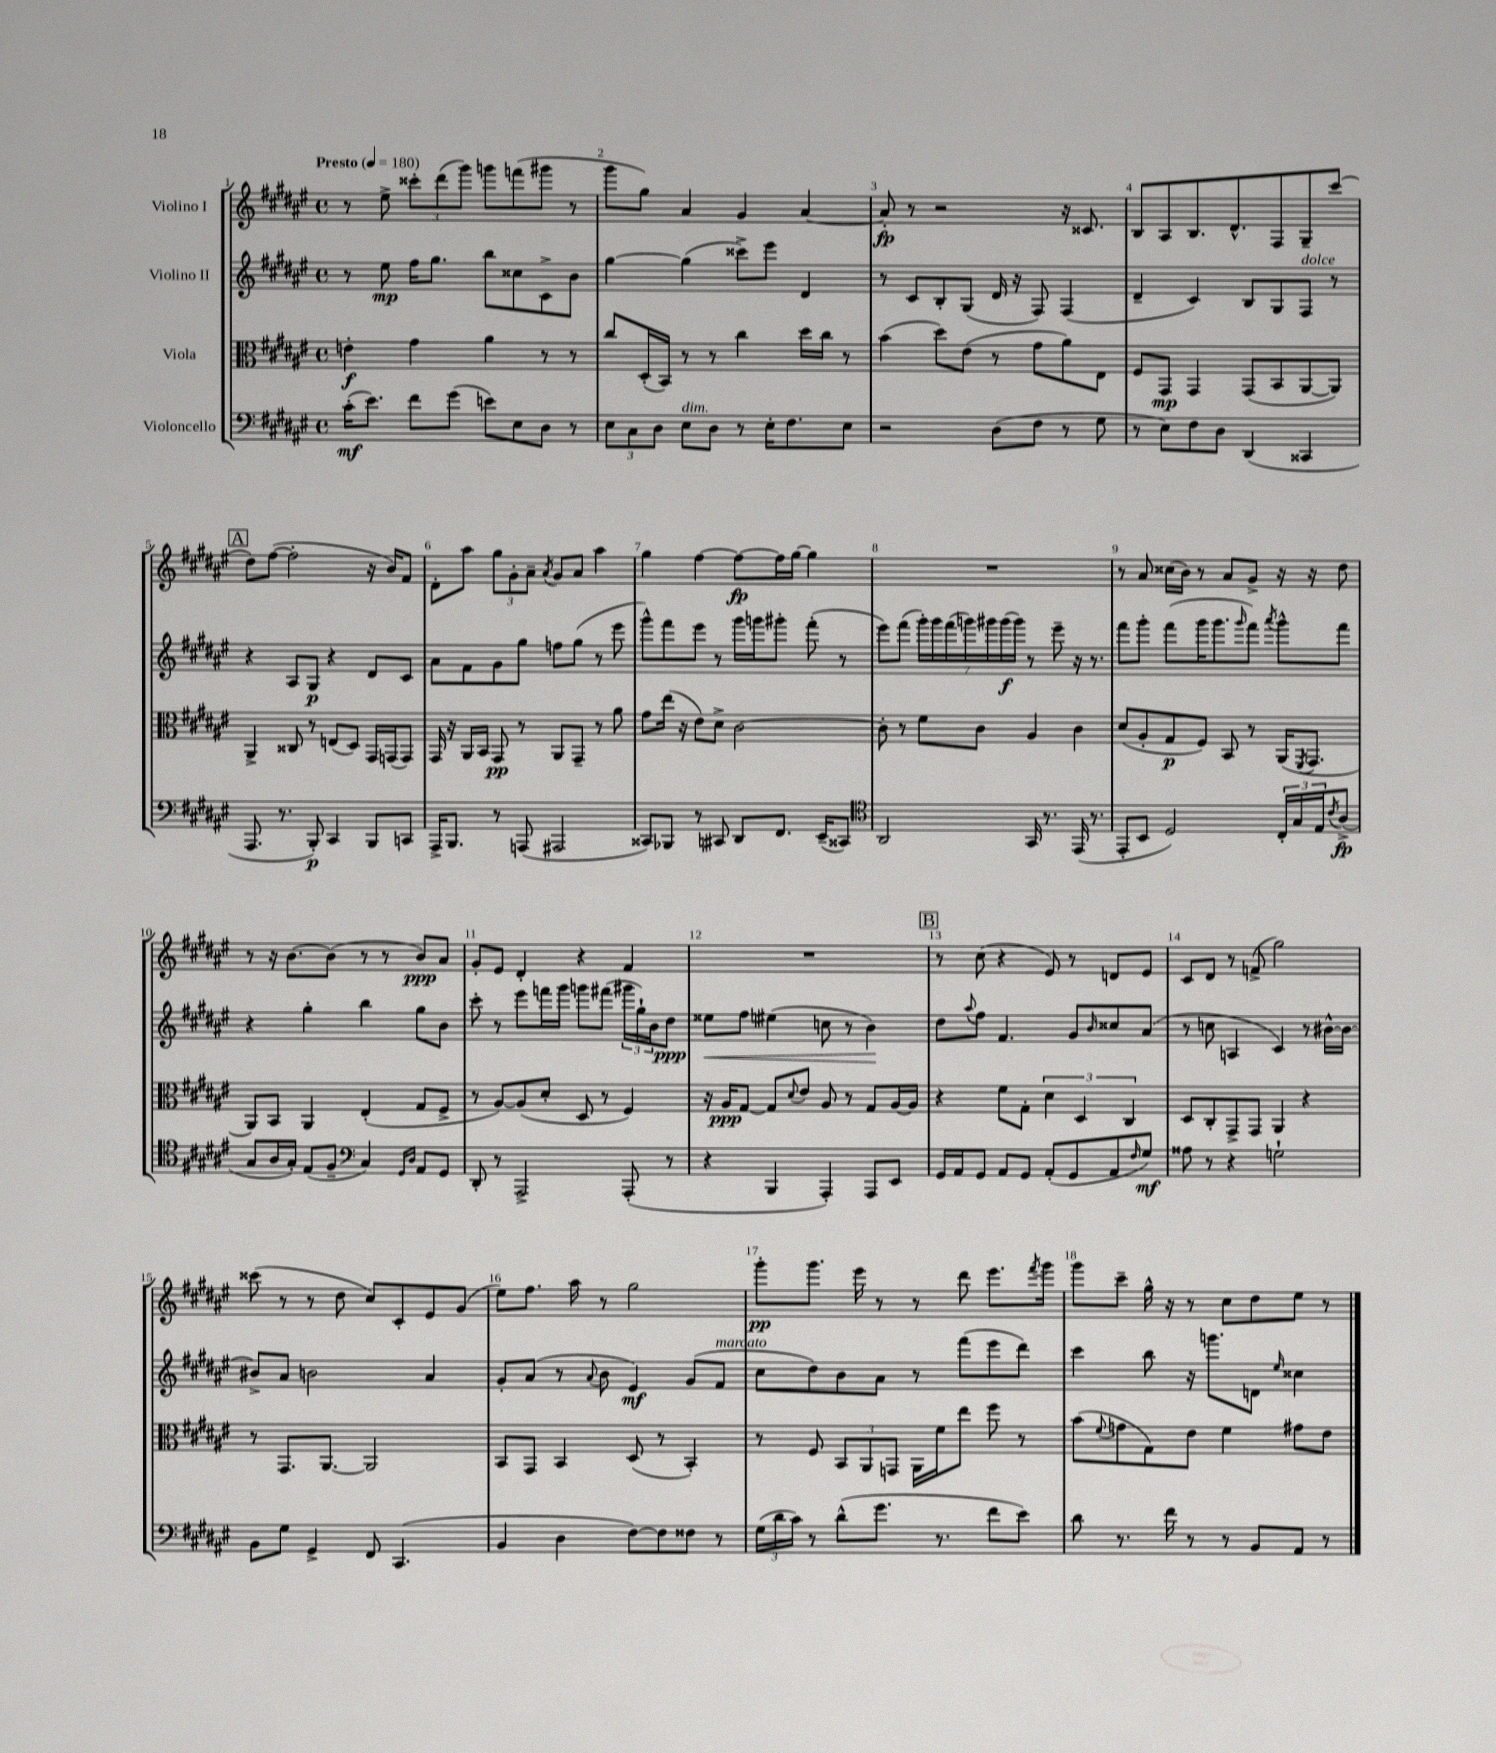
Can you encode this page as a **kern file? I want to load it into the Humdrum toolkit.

**kern	**kern	**kern	**kern
*staff4	*staff3	*staff2	*staff1
*clefF4	*clefC3	*clefG2	*clefG2
*k[f#c#g#d#a#e#]	*k[f#c#g#d#a#e#]	*k[f#c#g#d#a#e#]	*k[f#c#g#d#a#e#]
*M4/4	*M4/4	*M4/4	*M4/4
*met(c)	*met(c)	*met(c)	*met(c)
*MM180	*MM180	*MM180	*MM180
(16c#'	4e'	8r	8r
8.e#)	.	.	.
.	.	8ee#	8ee#^
8f#	4g#	16ff#	12ccc##'
.	.	8.gg#	.
.	.	.	(12ddd#
(8g#	.	.	.
.	.	.	12ggg#)
8e)	4a#	8bb	8ggg
8E#	.	8cc##	(8fff
8D#	8r	8c#^	8ggg#
8r	8r	8b	8r
=	=	=	=
12E#	8cc#	[4gg#	8ggg#
12C#	.	.	.
.	(16D#'	.	8gg#)
12D#	.	.	.
.	16BB)	.	.
8E#	8r	(4gg#]	4a#
8D#	8r	.	.
8r	4cc#	8ccc##^)	4g#
16E#'	.	8eee#	.
8.F#	.	.	.
.	16dd#	4d#	[4a#
.	16cc#	.	.
8E#	8r	.	.
=	=	=	=
2r	(4b	8r	8a#']
.	.	8c#	8r
.	8dd#)	8B'	2r
.	(8e#	(8G#	.
(8D#	8r	16d#	.
.	.	16r	.
8F#	8g#	8F#)	.
8r	8a#)	(4F#	16r
.	.	.	8.c##
8G#	8E#	.	.
=	=	=	=
8r	8F#	4d#~	8B
8E#)	8GG#	.	8A#
8F#	4GG#	4c#)	8.B
8D#	.	.	.
.	.	.	8.d#^^
(4DD#	(8GG#	8B	.
.	8BB	8G#	8F#
4CC##	[8AA#	8F#	8G#~
.	8AA#])	8r	(8ccc#
=	=	=	=
8.AAA#	4AA#^	4r	8dd#)
.	.	.	([8ff#
8.r	.	.	.
.	8C##	8A#	2ff#']
8BBB')	8r	8G#	.
4CC#	(8E	4r	.
.	8D#)	.	.
8BBB	16GG#	8d#	16r
.	(16GG	.	16b)
8CC	8GG)	8c#	8f#
=	=	=	=
16AAA#^	16GG#	8a#	8d#'
8.BBB	16r	.	.
.	16AA#	8f#	8aa#
.	16BB	.	.
8r	8GG#	8g#	12gg#
.	.	.	12g#'
(8AAA	8r	8gg#	.
.	.	.	12a#~
.	.	.	8qa#
2AAA#	8AA#	8ff	8g#
.	8GG#~	(8gg#	8a#
.	8r	8r	4aa#
.	8a#	8eee#	.
=	=	=	=
8CC##)	8g#	8ggg#^^)	4gg#
8BBB-	(16ee#	8fff#	.
.	16r	.	.
8r	8e#)	8eee#	[4ff#
8CC#	8d#^	8r	.
8DD#	[2c#	16ggg#	8ff#_
.	.	16ggg	.
8.FF#	.	8ggg#'	16ff#]
.	.	.	[16gg#
.	.	(8fff#'	4gg#]
(16EE#~	.	.	.
8CC##)	.	8r	.
=	=	=	=
*clefC4	*	*	*
2AA#	8c#']	8eee#)	1r
.	8r	(8fff#	.
.	8f#	28ggg#')	.
.	.	28ggg#	.
.	.	(28fff#	.
.	.	28ggg)	.
.	8c#	.	.
.	.	28ggg#	.
.	.	(28ggg#	.
.	.	28ggg#)	.
16GG#	4A#	8r	.
8.r	.	.	.
.	.	8eee#~	.
(16EE#	4c#	16r	.
8.r	.	8.r	.
=	=	=	=
8EE#'	(8d#	8fff#	8r
8BB	8A#'	8ggg#'	8a#
2D#)	8G#	(8fff#	(16cc##
.	.	.	16b)
.	8F#)	16ggg#	8r
.	.	8.ggg#	.
.	8BB	.	8a#
.	.	16qqggg#	.
.	8r	8fff#)	8g#^
.	.	8qaaa#	.
24C#'	(16AA#	8ggg#^^	16r
24G#	.	.	.
.	8qFF#	.	.
.	8.GG#	.	16r
24E#	.	.	.
8qc#	.	.	.
(8A#^	.	8fff#	8dd#
=	=	=	=
8G#	8AA#)	4r	8r
16A#	8BB	.	16r
16G#')	.	.	[8.b
(8E#	4AA#	4gg#'	.
8F#~	.	.	(8b]
*clefF4	*	*	*
4C#)	(4E#'	4bb	8r
.	.	.	8r
16qqGG#	.	.	.
16qqD#	.	.	.
8AA#	8G#	8gg#	8b)
8GG#	8F#^	8b	8a#
=	=	=	=
8DD#'	8r	8ccc#'	8g#'
8r	[8A#)	8r	8e#
2AAA#^	(8A#]	8eee#	4d#'
.	8d#'	16fff	.
.	.	16ggg#	.
.	8D#	8ggg	4r
.	8r	(8fff#	.
(8AAA#'	4F#)	24ggg#	4f#
.	.	24gg#`)	.
.	.	24b	.
8r	.	8dd#	.
=	=	=	=
4r	16r	8ee##	1r
.	16A#	.	.
.	[8G#	8ff#	.
4BBB	8G#]	(4ee#	.
.	8qqd#	.	.
.	8e#	.	.
4AAA#')	8A#	8cc	.
.	8r	8r	.
8AAA#	8G#	4b)	.
8EE#	[16A#	.	.
.	16A#]	.	.
=	=	=	=
16GG#	4r	8dd#	8r
16AA#	.	.	.
.	.	8qqaa#	.
8GG#	.	8ff#	(8cc#
8AA#	8f#	4.f#	4r
8GG#	8G#'	.	.
(8AA#'	6d#	.	8e#)
8GG#	.	8g#	8r
.	6D#	.	.
.	.	16qqb	.
8AA#	.	8cc##	8d
.	6C#	.	.
16qqF#	.	.	.
8G#)	.	(8a#	8e#
=	=	=	=
8A##	8D#	8r	8c#
8r	8C#'	8cc	8d#
4r	8GG#^	4A	8r
.	8GG#	.	(8f^
2G`	4AA#	4c#)	2gg#)
.	4r	8r	.
.	.	[16b#^^	.
.	.	16b#_	.
=	=	=	=
8BB	8r	8b#^]	(8ccc##
8G#	8.GG#	8a#	8r
4GG#^	.	2b	8r
.	[8.AA#	.	.
.	.	.	8dd#
8FF#	2AA#]	.	8cc#)
(4.CC#	.	.	8c#'
.	.	4a#	8e#
.	.	.	(8g#
=	=	=	=
4BB	8BB	8g#'	8ee#)
.	8GG#	(8a#	8.ff#
4D#	4BB	8r	.
.	.	.	16aa#
.	.	8qqa#	.
.	.	8b	8r
[8F#)	(8D#	4e#)	2gg#
8F#]	8r	.	.
8F##	4BB')	(8g#	.
8r	.	8f#	.
=	=	=	=
(24G#	8r	8cc#	8ggg#'
24d#	.	.	.
24c#)	.	.	.
8r	8F#	8dd#)	8.ggg#
(8d#^^	12BB	8b	.
.	.	.	16eee#
.	12AA#	.	.
8.g#	.	8a#	8r
.	12GG	.	.
.	16AA#	8r	8r
8.r	16f#	.	.
.	8ee#	(8fff#	8ddd#
8f#	8ff#	8eee#	8.eee#
8e#)	8r	8ddd#)	.
.	.	.	8qfff#
.	.	.	16ggg#
=	=	=	=
8d#	(8b	4ccc#	8ggg#
.	8qqf#	.	.
8.r	8g	.	8ccc#~
.	8G#)	8bb	16gg#^^
16f#	.	.	16r
8r	8e#	16r	8r
.	.	8.ggg	.
8r	4f#	.	8cc#
8BB	.	8d	8dd#
.	.	16qqee#	.
8AA#	8g#	4cc##	8ee#
8r	8e#	.	8r
==	==	==	==
*-	*-	*-	*-
